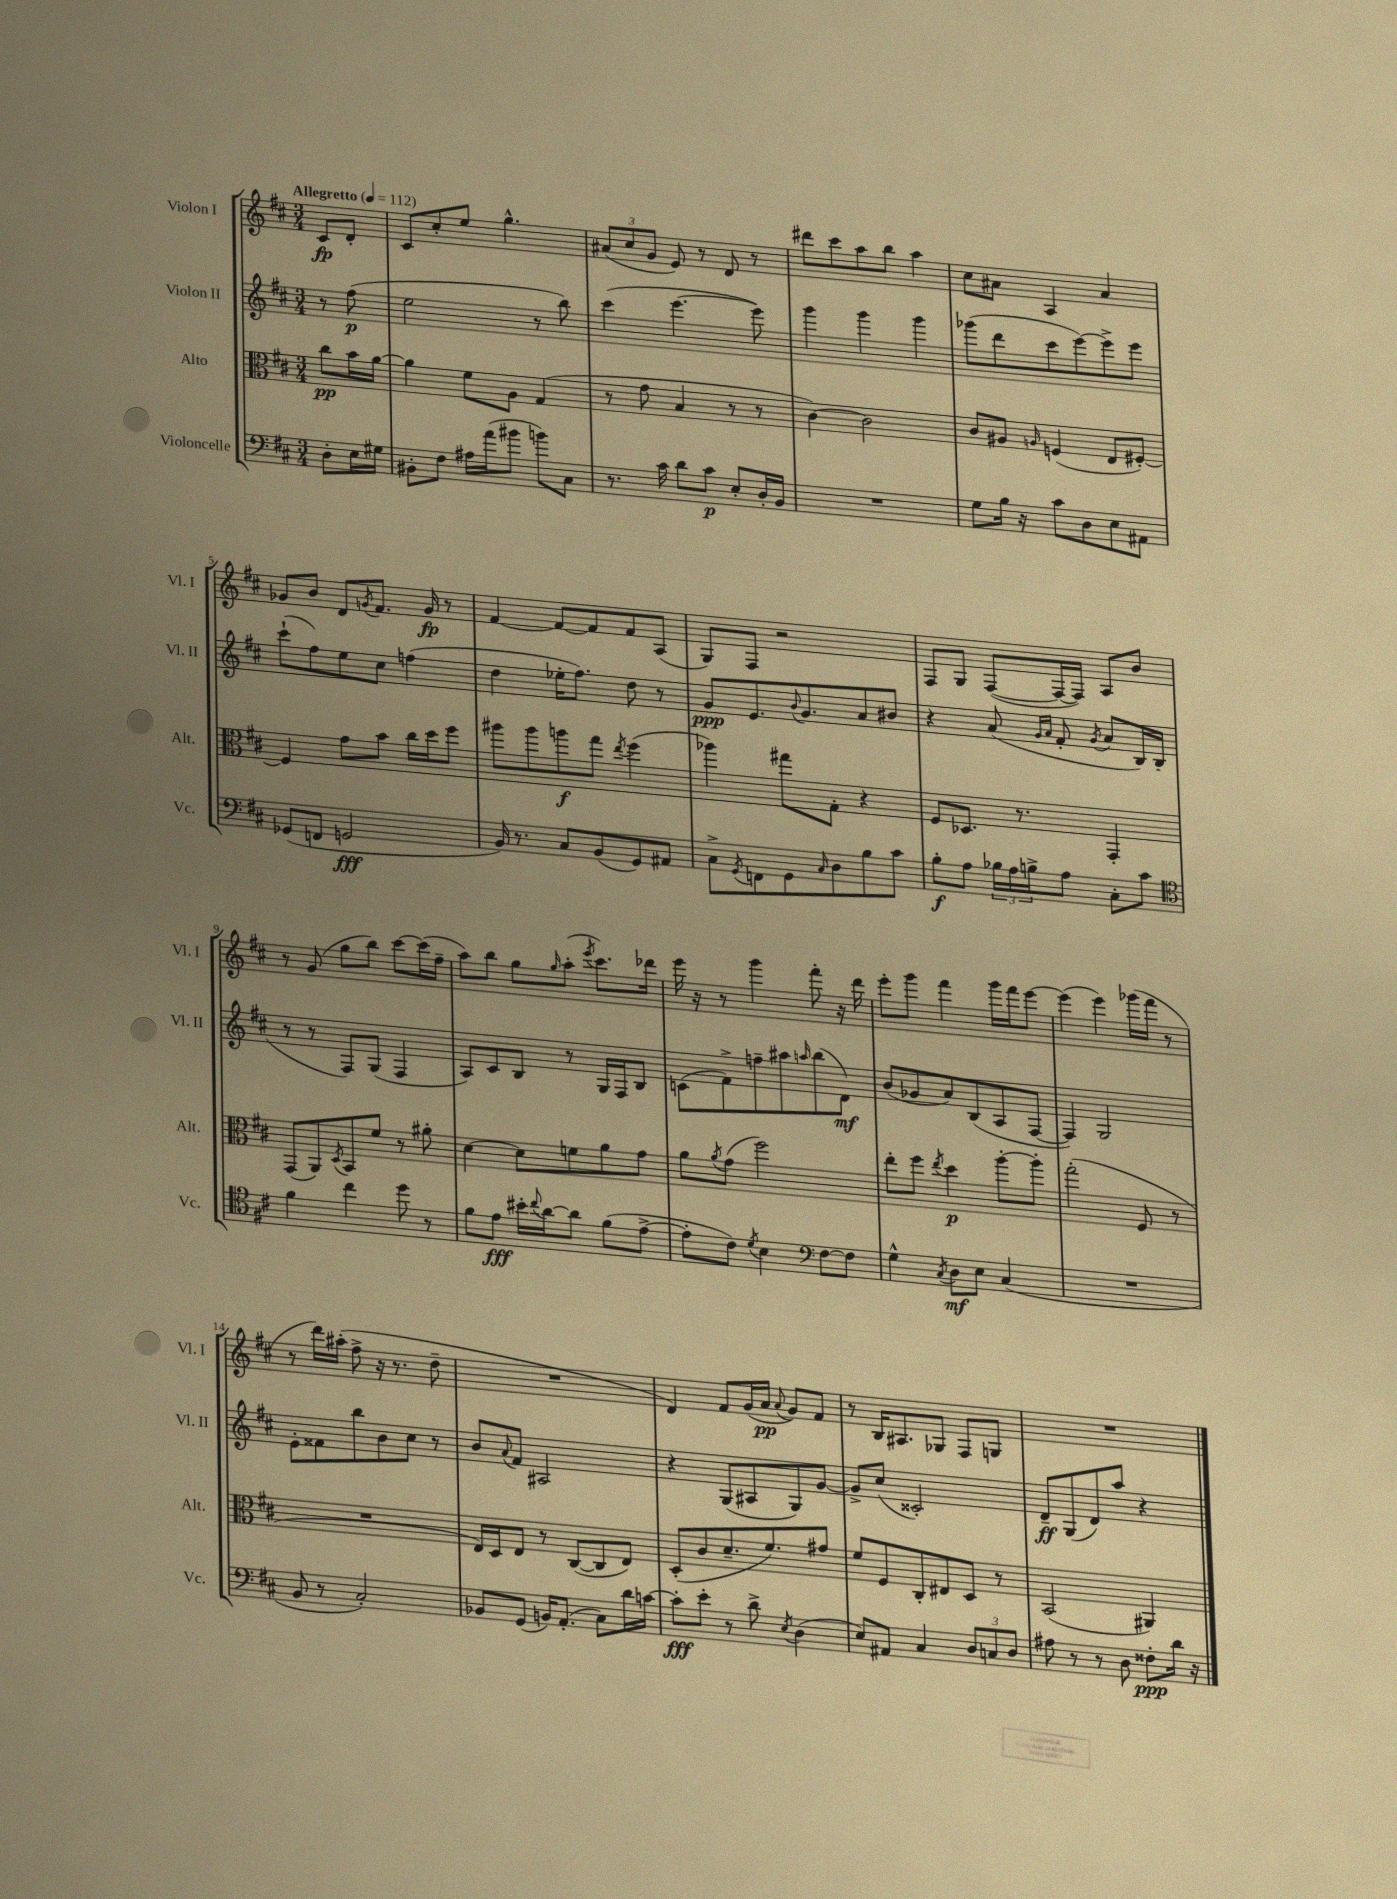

**kern	**kern	**kern	**kern
*staff4	*staff3	*staff2	*staff1
*clefF4	*clefC3	*clefG2	*clefG2
*k[f#c#]	*k[f#c#]	*k[f#c#]	*k[f#c#]
*M3/4	*M3/4	*M3/4	*M3/4
*MM112	*MM112	*MM112	*MM112
8D'\L	8cc#\L	8r	8c#/L
16E\L	16b\L	(8ff#\	8d'/J
16G#\JJ	[16a\JJ	.	.
=	=	=	=
8BB#'\L	4a\]	2ee\	8c#/L
8F#\J	.	.	8cc#'/
16A#\LL	8f#\L	.	8ee/J
(16a\J	.	.	.
8b#\J	8A\J	.	4.gg^^\
8b\L)	(4G/	8r	.
8C#\J	.	8bb\)	.
=	=	=	=
8.r	8r	(4ccc#\	(12a#/L
.	.	.	12cc#/
.	8g\	.	.
.	.	.	12g/J
16c#\	.	.	.
8d\L	4B/	[4.eee\	8e/)
8c#\J	.	.	8r
8E'/L	8r	.	8d/
16D'/L	8r	8eee\])	8r
16BB/JJ	.	.	.
=	=	=	=
2.r	[4c#\)	4ggg\	8ddd#\L
.	.	.	8ccc#\
.	2c#\]	4ggg\	8aa\
.	.	.	8bb\J
.	.	4ggg\	4aa\
=	=	=	=
8G\L	8c#/L	(8ggg-\L	8cc#\L
16B\Jk	8A#/J	8ddd\	8a#\J
16r	.	.	.
.	16qqA/	.	.
8c#\L	(4F/	8ccc#\	4A/
8D\	.	[8eee\)	.
8E\	8E/L	8eee^\]	4a#/
8AA#\J	[8F#'/J)	8eee\J	.
=	=	=	=
(8GG-/L	4F#/]	(8ccc#`\L	8g-/L
8FF/J	.	8ff#\)	8b/J
2GG/	8g\L	8ee\	8d/L
.	.	.	8qg/
.	8b\J	8cc#\J	8.f#/J
.	16cc#\LL	(4ff\	.
.	16dd\J	.	16g/
.	8ff#\J	.	8r
=	=	=	=
16BB/)	8aa#\L	4dd\	[4f#/
8.r	.	.	.
.	8aa#\	.	.
8C#/L	8aa\	16ee-'\LK	8f#/_L
.	.	8.ff#\J)	.
(8BB/	8gg\J	.	8f#/]
.	8qee/	.	.
8GG/)	(4ff#\	8dd\	8f#/
8AA#/J	.	8r	(8A/J
=	=	=	=
8C#^\L	4aa-\)	8g/L	8G/L)
8qGG/	.	.	.
8FF\	.	8.e/	8F#/J
8GG\	8gg#\L	.	2r
.	.	8qqb/	.
.	.	8.g/	.
16qqC#/	.	.	.
8D\	8G'\J	.	.
8B\	4r	8a/	.
8c#\J	.	8b#/J	.
=	=	=	=
8B'\L	8F#/L	4r	8F#/L
8A\J	8.D-/J	.	8G/J
24B-\LL	.	(8a/	([8F#/L
24A\	.	.	.
.	8.r	.	.
24B^\J	.	.	.
.	.	16qqg/LL	.
.	.	16qqa/JJ	.
8A\J	.	8f#'/	16F#/_L
.	.	.	16F#/]JJ)
.	.	8qg/	.
8C#'\L	4GG'/	8a/L	8A/L
8c#\J	.	16B/L)	8b/J
.	.	(16B/JJ	.
=	=	=	=
*clefC4	*	*	*
4f#\	(8GG/L	8r	8r
.	8AA/)	8r	(8g/
.	8qD/	.	.
4cc#\	8BB/	8F#/L)	8gg\L
.	8f#/J	(8G/J	8bb\J)
8dd\	8r	4F#/	[8ccc#\L
8r	8a#'\	.	(16ccc#\]L
.	.	.	16ff#~\JJ
=	=	=	=
8f#\L	[4d\	8A/L)	8aa\L)
8e\J	.	8c#/	8bb\J
16b#'\LL	8d\]L	8B/J	8gg\L
8qqcc#/	.	.	.
[16a\J	.	.	.
.	.	.	16qqgg/
8a\]J	8f\	8r	(8aa'\J
.	.	.	8qeee/
(8f#\L	8a\	16G/LL	8.ccc#\L)
.	.	16F#/J	.
[8e^\J	8g\J	8B/J	.
.	.	.	16ddd-\Jk
=	=	=	=
8e'\]L	8a\L	(8c\L	16eee\
.	.	.	16r
.	8qa/	.	.
8c#\J)	(8g\J	8f#^\)	8r
8qd/	.	.	.
4B\	2ff#\)	8ff~\	4ggg\
.	.	8aa#\	.
*clefF4	*	*	*
.	.	16qqaa/	.
[8F#\L	.	(8bb\	8fff#'\
8F#\]J	.	8d\J)	16r
.	.	.	16ddd\
=	=	=	=
4G^^\	8ee'\L	(8b/L	8eee'\L
.	8ff#\J	8g-/	8ggg\J
8qC#/	8qee/	.	.
8D\L	4dd\	8a/)	4fff#\
8E\J	.	(8B/	.
(4C#/	[8aa'\L	8A/	16ggg\LL
.	.	.	16fff#\J
.	8aa'\]J	[8F#/J	[8eee\J
=	=	=	=
2.r	(2gg'\	4F#/])	(4eee\]
.	.	2G/	4eee\)
.	8F#/	.	(16ggg-\LL
.	.	.	16fff#\JJ
.	8r	.	8r
=	=	=	=
8BB/	2.r	8e'\L	8r
8r	.	8f##\	16ddd\LL)
.	.	.	(16aa#'\JJ
2C#'/)	.	8bb\	8ff#^\
.	.	8b\	16r
.	.	.	8.r
.	.	8cc#\J	.
.	.	8r	8dd~\
=	=	=	=
8BB-/L	16E/LL)	8b/L	2.r
.	16D/J	.	.
.	.	8qqa/	.
(8GG/J	8E/J	8f#/J	.
16BB/LK)	8r	2A#/	.
(8.AA'/J	.	.	.
.	([8C#/L	.	.
8C#\L)	8C#/]	.	.
16d\L	8E/J)	.	.
[16c\JJ	.	.	.
=	=	=	=
8c'\]L	(8D'/L	4r	4d/)
8e'\J	8c#/	.	.
8r	8.d~/	(8G/L	8f#/L
8d^\	.	8A#/	(16g/L
.	8.f#/)	.	16a/JJ
8qE/	.	.	8qqa/
(4D\	.	8G/)	8g/L)
.	8g#/J	[8g/J	8f#/J
=	=	=	=
8E/L)	8f#/L	8g^/]L	8r
8AA#/J	8F#/	(8cc#/J	16B/LK
.	.	.	8.A#/
4C#/	8C#'/	2c##'/)	.
.	8E#/	.	8G-/J
12D/L	8D/J	.	8F#/L
12C/	.	.	.
.	8r	.	8G/J
12D/J	.	.	.
=	=	=	=
8A#\	(2BB/	8d~/L	2.r
8r	.	(8G/	.
8r	.	8d/)	.
8D\	.	8aa/J	.
8F##'\L	4AA#/)	4r	.
16d\Jk	.	.	.
16r	.	.	.
==	==	==	==
*-	*-	*-	*-
